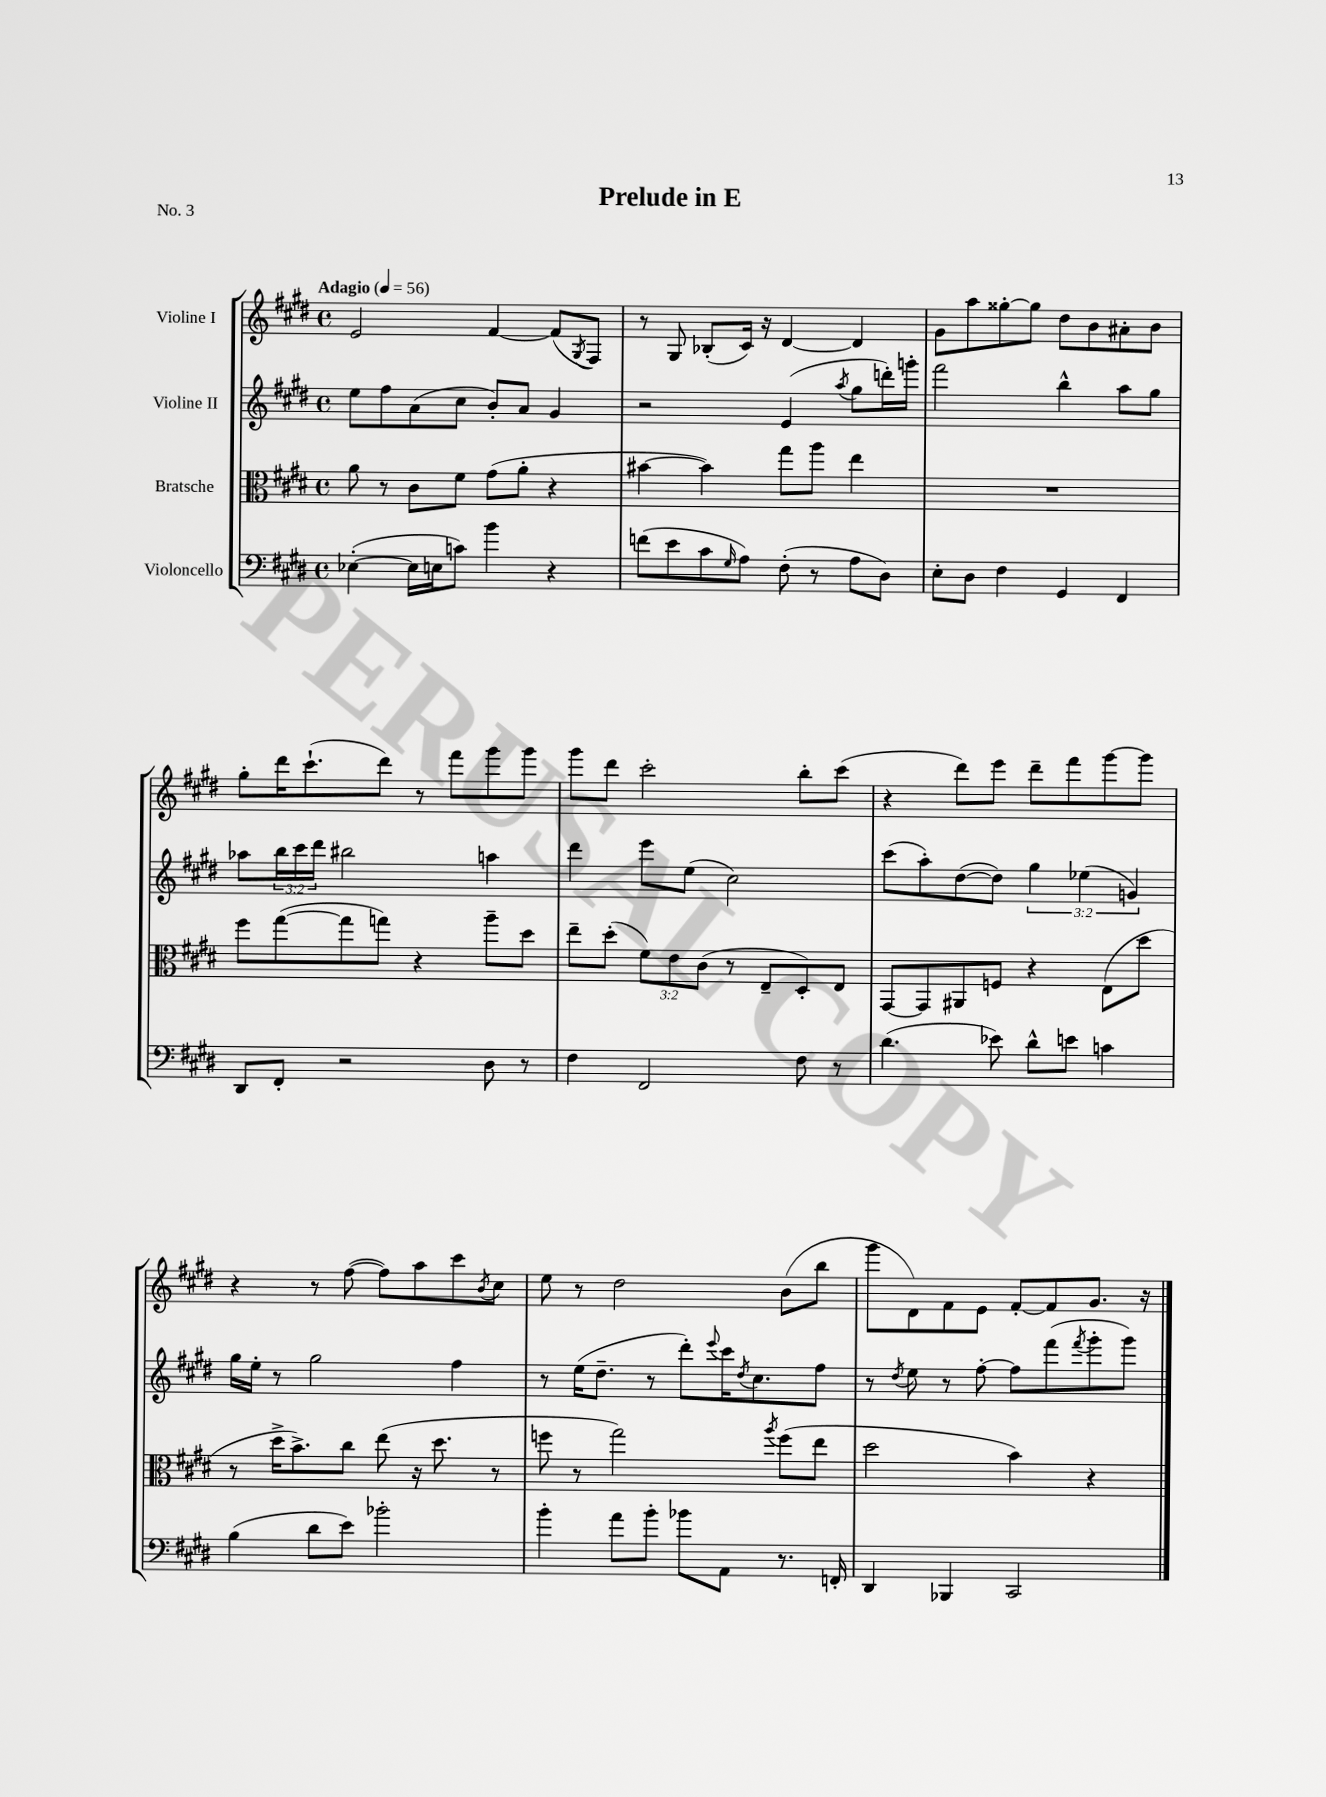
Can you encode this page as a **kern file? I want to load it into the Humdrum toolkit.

**kern	**kern	**kern	**kern
*staff4	*staff3	*staff2	*staff1
*clefF4	*clefC3	*clefG2	*clefG2
*k[f#c#g#d#]	*k[f#c#g#d#]	*k[f#c#g#d#]	*k[f#c#g#d#]
*M4/4	*M4/4	*M4/4	*M4/4
*met(c)	*met(c)	*met(c)	*met(c)
*MM56	*MM56	*MM56	*MM56
([4E-'\	8a\	8ee\L	2e/
.	8r	8ff#\	.
16E-\]LL	8c#\L	(8a\	.
16E\J	.	.	.
8c\J)	8f#\J	8cc#\J	.
4b\	(8g#\L	8b'/L)	[4f#/
.	8a'\J	8a/J	.
4r	4r	4g#/	(8f#/]L
.	.	.	8qG#/
.	.	.	8F#/J)
=	=	=	=
(8f\L	[4b#\	2r	8r
8e\	.	.	8G#/
8c#\	4b#\])	.	(8B-'/L
16qqG#/	.	.	.
8A\J)	.	.	16c#/Jk)
.	.	.	16r
(8F#'\	8gg#\L	(4e/	[4d#/
8r	8aa\J	.	.
.	.	8qaa/	.
8A\L	4ee\	8gg#\L	4d#/]
8D#\J)	.	16ddd'\L)	.
.	.	16ggg'\JJ	.
=	=	=	=
8E'\L	1r	2fff#\	8g#\L
8D#\J	.	.	8aa\
4F#\	.	.	[8gg##'\
.	.	.	8gg##\]J
4GG#/	.	4bb^^\	8dd#\L
.	.	.	8b\
4FF#/	.	8aa\L	8a#'\
.	.	8gg#\J	8b\J
=	=	=	=
8DD#/L	8ff#\L	8aa-\L	8gg#'\L
8FF#'/J	([8gg#\	24bb\L	16ddd#\K
.	.	24ccc#\	.
.	.	.	(8.ccc#`\
.	.	24ddd#\JJ	.
2r	8gg#\]	2bb#\	.
.	8gg\J)	.	8ddd#\J)
.	4r	.	8r
.	.	.	8fff#\L
8D#\	8aa~\L	4aa\	8ggg#\
8r	8dd#\J	.	8ggg#\J
=	=	=	=
4F#\	8ee~\L	4ddd#\	8ggg#\L
.	(8dd#'\J	.	8ddd#\J
2FF#/	12f#\L)	8eee\L	2ccc#'\
.	12e\	.	.
.	.	(8ee\J	.
.	(12c#\J	.	.
.	8r	2cc#\)	.
.	8E~/L	.	.
8F#\	8D#'/)	.	8bb'\L
8r	8E/J	.	(8ccc#\J
=	=	=	=
(4.d#\	[8GG#/L	(8ccc#\L	4r
.	8GG#/]	8aa'\)	.
.	8AA#/	([8dd#\	8ddd#\L)
8e-\)	8F/J	8dd#\]J)	8eee\J
8d#^^\L	4r	6gg#\	8ddd#~\L
8e\J	.	.	8fff#\
.	.	(6ee-\	.
4c\	(8E\L	.	[8ggg#\
.	.	6g/)	.
.	8dd#\J	.	8ggg#\]J
=	=	=	=
(4B\	8r	16gg#\LL	4r
.	.	16ee'\JJ	.
.	16dd#^\LK	8r	.
.	8.b^\)	.	.
8d#\L	.	2gg#\	8r
8e\J)	8cc#\J	.	([8ff#\
2b-'\	(8ee\	.	8ff#\]L)
.	16r	.	8aa\
.	8.dd#\	.	.
.	.	4ff#\	8ccc#\
.	.	.	8qb/
.	8r	.	8cc#\J
=	=	=	=
4b'\	8ff\	8r	8ee\
.	8r	(16ee\LK	8r
.	.	8.dd#~\J	.
8a\L	2gg#\)	.	2dd#\
8b'\J	.	8r	.
8b-\L	.	8ddd#'\L)	.
.	.	8qqeee/	.
8AA\J	.	16ccc#\K	.
.	.	8qdd#/	.
.	.	8.cc#\	.
.	8qaa/	.	.
8.r	(8ff\L	.	(8b\L
.	8ee\J	8ff#\J	8bb\J
16FF'/	.	.	.
=	=	=	=
4DD#/	2dd#\	8r	8ggg#\L
.	.	8qdd#/	.
.	.	8ee\	8d#\)
4BBB-/	.	8r	8f#\
.	.	[8ff#'\	8e\J
2CC#/	4b\)	8ff#\]L	[8f#'/L
.	.	(8fff#\	8f#/]
.	.	8qfff#/	.
.	4r	8ggg#'\	8.g#/J
.	.	8ggg#\J)	.
.	.	.	16r
==	==	==	==
*-	*-	*-	*-
